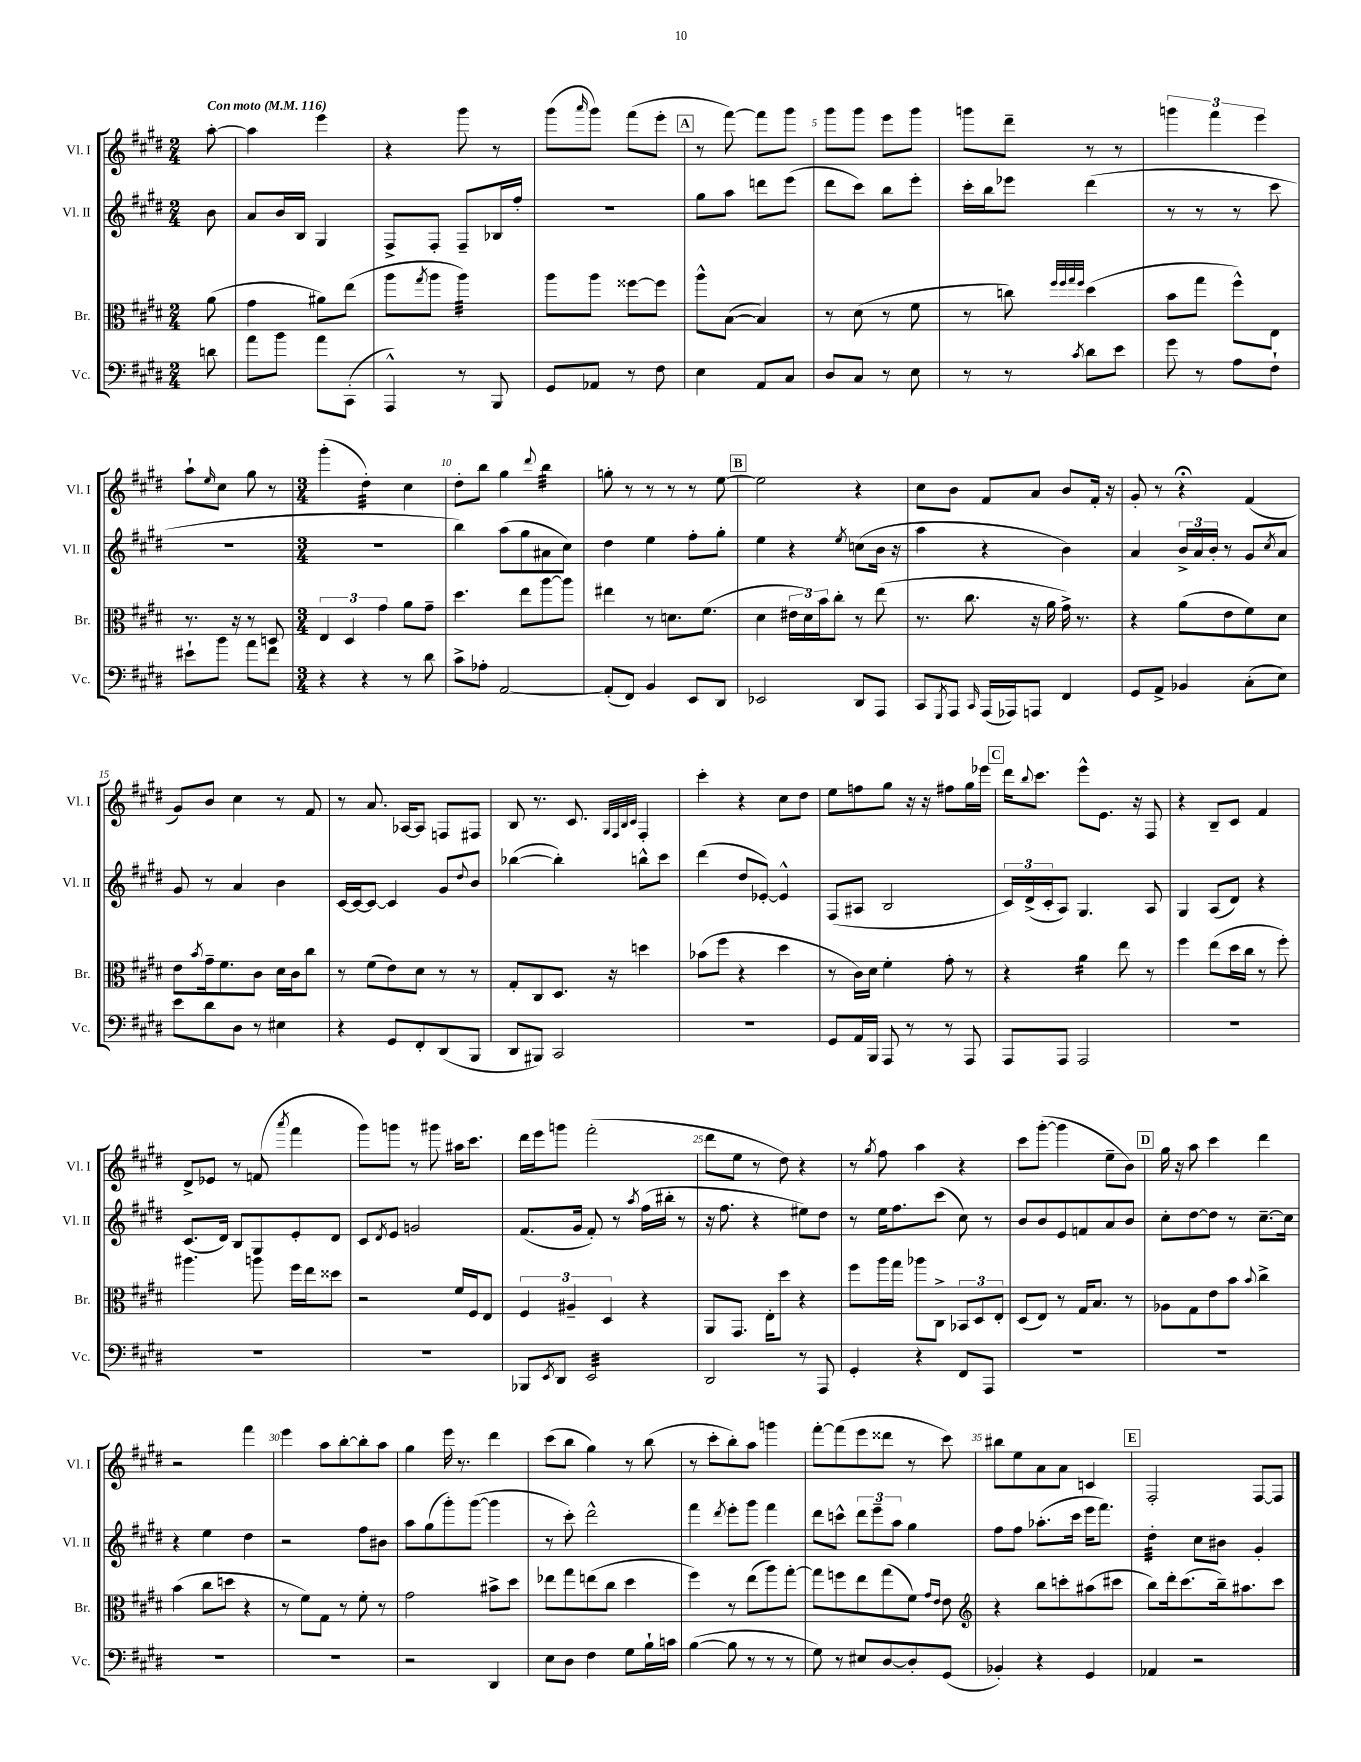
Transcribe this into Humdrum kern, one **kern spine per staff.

**kern	**kern	**kern	**kern
*staff4	*staff3	*staff2	*staff1
*clefF4	*clefC3	*clefG2	*clefG2
*k[f#c#g#d#]	*k[f#c#g#d#]	*k[f#c#g#d#]	*k[f#c#g#d#]
*M2/4	*M2/4	*M2/4	*M2/4
*MM116	*MM116	*MM116	*MM116
8d	(8a	8b	[8aa'
=	=	=	=
8a	4g#	8a	4aa]
8b	.	16b	.
.	.	16B	.
8a	8a#)	4G#	4eee
(8CC#'	(8ee	.	.
=	=	=	=
4AAA^^)	8aa	8F#^	4r
.	8qgg#	.	.
.	8aa	8F#'	.
8r	4aa)	8F#~	8ggg#
8BBB	.	16B-	8r
.	.	16ff#'	.
=	=	=	=
8GG#	8aa	2r	(8ggg#
.	.	.	16qqaaa
8AA-	8aa	.	8ggg#)
8r	[8ff##	.	(8fff#
8F#	8ff##]	.	8eee'
=	=	=	=
4E	8aa^^	8gg#	8r
.	([8B	8aa	[8fff#)
8AA	4B])	8ddd	8fff#]
8C#	.	(8eee	8ggg#
=	=	=	=
8D#	8r	8ddd#	8ggg#
8C#	(8d#	8ccc#)	8ggg#
8r	8r	8bb	8eee
8E	8f#	8eee'	8ggg#
=	=	=	=
8r	8r	16ccc#'	8ggg
.	.	16bb	.
8r	8cc)	8eee-	8ddd#~
.	32qqff#	.	.
.	32qqff#	.	.
.	32qqgg#	.	.
8qc#	32qqff#	.	.
8d#	(4dd#	(4ddd#	8r
8e	.	.	8r
=	=	=	=
8g#	8b	8r	6ggg
8r	8gg#	8r	.
.	.	.	6fff#
8A	8ff#^^)	8r	.
.	.	.	6eee
8F#`	8E	8ccc#	.
=	=	=	=
8e#`	8.r	2r	8aa`
.	.	.	16qqee
8b	.	.	8cc#
.	16r	.	.
8a	8r	.	8gg#
8f#	8D	.	8r
=	=	=	=
*M3/4	*M3/4	*M3/4	*M3/4
4r	6E	2.r	(4ggg#'
.	6D#	.	.
4r	.	.	4dd#')
.	6g#	.	.
8r	8a	.	4cc#
8d#	8g#~	.	.
=	=	=	=
8c#^	4.dd#	4bb)	8dd#'
8A-'	.	.	8bb
[2AA	.	(8aa	4gg#
.	8ee	8gg#	.
.	.	.	8qqddd#
.	[8aa	8a#	4bb
.	8aa]	8cc#)	.
=	=	=	=
(8AA']	4ee#	4dd#	8gg'
8FF#)	.	.	8r
4BB	8r	4ee	8r
.	8.d	.	8r
8EE	.	8ff#'	8r
.	(8.f#	.	.
8DD#	.	8gg#'	[8ee
=	=	=	=
2EE-	4d#	4ee	2ee]
.	24e#	4r	.
.	24d#)	.	.
.	24b	.	.
.	8cc#'	.	.
.	.	8qee	.
8DD#	8r	(8cc	4r
8AAA	(8ee	16b	.
.	.	16r	.
=	=	=	=
8CC#	8.r	4aa	8cc#
8qGGG#	.	.	.
8AAA	.	.	8b
.	8.cc#	.	.
16qqCC#	.	.	.
(16AAA	.	4r	8f#
16AAA-)	.	.	.
8AAA	16r	.	8a
.	16a	.	.
4FF#	16g#^)	4b)	8b
.	8.r	.	.
.	.	.	16f#'
.	.	.	16r
=	=	=	=
8GG#	4r	4a	8g#'
8AA^	.	.	8r
4BB-	(8a	24b^	4r;
.	.	24a	.
.	.	24b'	.
.	8e	8r	.
(8C#'	8f#)	8g#	(4f#
.	.	8qcc#	.
8E)	8d#	8a	.
=	=	=	=
8e	8e	8g#	8g#)
.	8qb	.	.
8d#	16g#~	8r	8b
.	8.f#	.	.
8D#	.	4a	4cc#
8r	8c#	.	.
4E#	16d#	4b	8r
.	16c#	.	.
.	8cc#	.	8f#
=	=	=	=
4r	8r	[16c#	8r
.	.	16c#_	.
.	(8f#	8c#_	8.a
8GG#	8e)	4c#]	.
.	.	.	[16A-
8FF#'	8d#	.	8A-]
(8DD#	8r	8g#	8F
.	.	8qqdd#	.
8BBB	8r	8b	8F#
=	=	=	=
8DD#	8G#'	([4bb-	8B
8BBB#)	8C#	.	8.r
2CC#	8.D#	4bb-'])	.
.	.	.	8.c#
.	16r	.	.
.	.	.	32qqG#
.	.	.	32qqF#
.	.	.	32qqB
.	.	.	32qqc#
.	4dd	8bb^^	4F#'
.	.	8ccc#	.
=	=	=	=
2.r	(8b-	(4ddd#	4ccc#'
.	8ff#	.	.
.	4r	8dd#	4r
.	.	[8e-')	.
.	4dd#	4e-^^]	8cc#
.	.	.	8dd#
=	=	=	=
8GG#	8r	(8F#	8ee
16AA	16c#)	8A#	8ff
16BBB	16d#	.	.
8AAA	4f#'	2B	8gg#
8r	.	.	16r
.	.	.	16r
8r	8g#'	.	8ff#
8AAA	8r	.	16gg#
.	.	.	16eee-
=	=	=	=
8AAA	4r	24c#)	16ddd#
.	.	(24d#^	.
.	.	.	8qqbb
.	.	.	8.ccc#
.	.	24c#'	.
8AAA	.	8A)	.
2AAA	4a	4.G#	8eee^^
.	.	.	8.e
.	8ee	.	.
.	.	.	16r
.	8r	8A	8F#
=	=	=	=
2.r	4ff#	4G#	4r
.	(8ee	(8A	8B~
.	16dd#	8d#)	8c#
.	16cc#	.	.
.	8r	4r	4f#
.	8ff#')	.	.
=	=	=	=
2.r	4.aa#	(8.c#	8d#^
.	.	.	8e-
.	.	16d#)	.
.	.	8B	8r
.	8aa	8G#	(8f
.	.	.	8qaaa
.	16ff#	8e'	4fff#
.	16ee	.	.
.	8dd##	8d#	.
=	=	=	=
2.r	2r	8c#	8ggg#)
.	.	8qd#	.
.	.	8e	8ggg
.	.	2g	8r
.	.	.	8ggg#
.	16f#	.	16aa#
.	16F#	.	8.ccc#
.	8E	.	.
=	=	=	=
8BBB-	6F#	(8.f#	16ddd#
.	.	.	16eee
8qEE	.	.	.
8DD#	.	.	8ggg
.	6A#~	.	.
.	.	16g#	.
2EE	.	8f#')	(2fff#'
.	6D#	.	.
.	.	8r	.
.	.	8qaa	.
.	4r	(16ff#	.
.	.	16bb#'	.
.	.	8r	.
=	=	=	=
2DD#	8AA	16r	8ddd#
.	.	8.ff#	.
.	8.GG#	.	8ee
.	.	4r	8r
.	16E'	.	.
.	8dd#	.	8dd#)
8r	4r	8ee#)	4r
8AAA	.	8dd#	.
=	=	=	=
4GG#'	8ff#	8r	8r
.	.	.	8qgg#
.	16aa	16ee	8ff#
.	16gg#	8.ff#	.
4r	8aa-	.	4aa
.	8C#^	(8ccc#	.
8FF#	12BB-	8cc#)	4r
.	12D#	.	.
8AAA	.	8r	.
.	12E'	.	.
=	=	=	=
2.r	(8D#	8b	8ccc#
.	8E)	8b	([8ggg#'
.	8r	8e	4ggg#]
.	16G#	8f	.
.	8.B	.	.
.	.	8a	8ee~
.	8r	8b	8b)
=	=	=	=
2.r	8A-	8cc#'	16gg#
.	.	.	16r
.	8G#	[8dd#	8aa
.	8e	8dd#]	4ccc#
.	8b	8r	.
.	8qqb	.	.
.	4cc#^	[8.cc#~	4ddd#
.	.	16cc#]	.
=	=	=	=
2.r	(4b	4r	2r
.	8cc#	4ee	.
.	8dd	.	.
.	4r	4dd#	4fff#
=	=	=	=
2.r	8r	2r	4eee
.	8f#)	.	.
.	8G#	.	8aa
.	8r	.	[8bb'
.	8f#'	8ff#	8bb']
.	8r	8b#	8aa
=	=	=	=
2r	2g#	8aa	4gg#
.	.	(8gg#	.
.	.	8ggg#')	16eee
.	.	.	8.r
.	.	([8ggg#	.
4DD#	8b#^	4ggg#]	4ddd#
.	8dd#	.	.
=	=	=	=
8E	8ee-	8r	(8ccc#
8D#	8gg#	8ccc#')	8bb
4F#	(8ee	2ddd#^^	4gg#)
.	8cc#	.	.
8G#	4dd#	.	8r
16B`	.	.	(8bb
16c	.	.	.
=	=	=	=
([4B	4ff#)	4fff#	8r
.	.	.	8ccc#'
.	.	8qddd#	.
8B]	8r	8eee'	8bb')
8r	(8ee	8ggg#	8aa
8r	8aa)	4fff#	4ggg
8r	[8gg#'	.	.
=	=	=	=
8G#)	8gg#]	8ddd#	[8fff#'
8r	8ff	8ccc^^	(8fff#]
8E#	8ee	12ddd#	8eee
.	.	12eee~	.
[8D#	(8gg#	.	8ddd##
.	.	12aa	.
8D#']	8f#)	4gg#	8r
.	16qqg#	.	.
.	16qqe	.	.
(8GG#	8e	.	8ccc#)
=	=	=	=
*	*clefG2	*	*
4BB-')	4r	8ff#	8bb#
.	.	8ff#	8ee
4r	8bb	(8.aa-'	8a
.	8ccc'	.	8a
.	.	16ccc#	.
4GG#	(8aa#	16eee	4c
.	.	8.fff#)	.
.	8ccc#	.	.
=	=	=	=
4AA-	8bb)	4dd#'	2F#'
.	16ddd#'	.	.
.	(8.ccc#	.	.
2r	.	8cc#	.
.	16bb~)	8b#	.
.	8.aa#	.	.
.	.	4g#'	[8F#
.	8ccc#	.	8F#]
==	==	==	==
*-	*-	*-	*-
